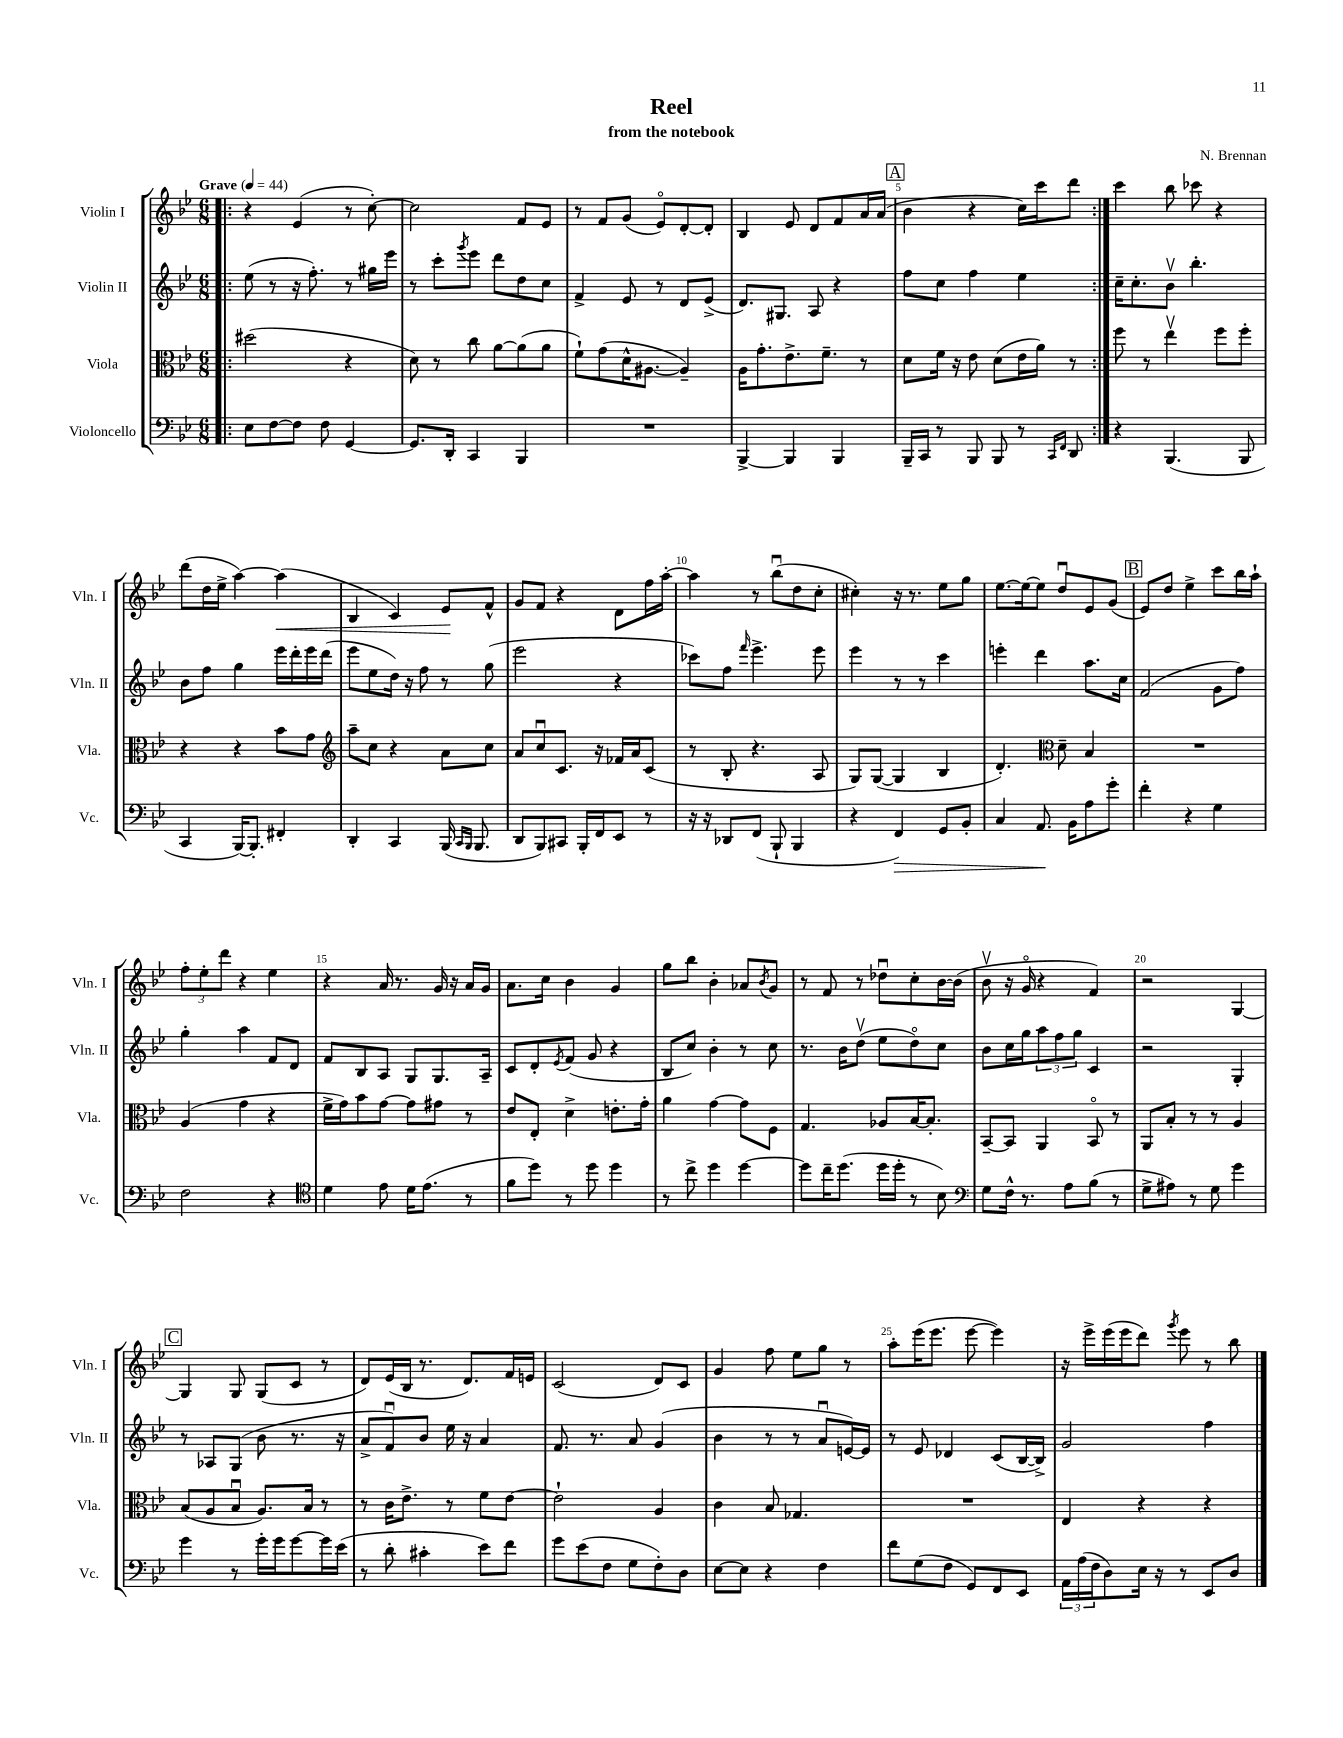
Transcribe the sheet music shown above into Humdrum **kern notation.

**kern	**kern	**kern	**kern
*staff4	*staff3	*staff2	*staff1
*clefF4	*clefC3	*clefG2	*clefG2
*k[b-e-]	*k[b-e-]	*k[b-e-]	*k[b-e-]
*M6/8	*M6/8	*M6/8	*M6/8
*MM44	*MM44	*MM44	*MM44
=!|:	=!|:	=!|:	=!|:
8E-	(2dd#	(8ee-	4r
[8F	.	8r	.
8F]	.	16r	(4e-
.	.	8.ff')	.
8F	.	.	.
[4GG	4r	8r	8r
.	.	16gg#	[8cc')
.	.	16eee-	.
=	=	=	=
8.GG]	8d)	8r	2cc]
.	8r	8ccc'	.
16DD'	.	.	.
.	.	8qggg	.
4CC	8cc	8eee-	.
.	[8a	8ddd	.
4BBB-	(8a]	8dd	8f
.	8a	8cc	8e-
=	=	=	=
2.r	8f`)	4f^	8r
.	(8g	.	8f
.	16d^^	8e-	(8g
.	[8.A#	.	.
.	.	8r	8e-o)
.	4A#~])	8d	[8d'
.	.	(8e-^	8d']
=	=	=	=
[4BBB-^	16A	8.d)	4B-
.	8.g'	.	.
.	.	8.G#	.
4BBB-]	8.e-^	.	8e-
.	.	8A	8d
.	8.f~	.	.
4BBB-	.	4r	8f
.	8r	.	16a
.	.	.	(16a
=	=	=	=
16BBB-~	8d	8ff	4b-
16CC	.	.	.
8r	16f	8cc	.
.	16r	.	.
8BBB-	8e-	4ff	4r
8BBB-	(8d	.	.
8r	16e-	4ee-	16cc)
.	16a)	.	16ccc
16qqCC	.	.	.
16qqFF	.	.	.
8DD	8r	.	8ddd
=:|!	=:|!	=:|!	=:|!
4r	8ff	16cc~	4ccc
.	.	8.cc'	.
.	8r	.	.
(4.BBB-	4ee-v	8b-v	8bb-
.	.	4.bb-'	8ccc-
.	8ff	.	4r
8BBB-	8ff'	.	.
=	=	=	=
4CC	4r	8b-	(8ddd
.	.	8ff	16dd
.	.	.	16ee-^
[16BBB-)	4r	4gg	[4aa)
8.BBB-']	.	.	.
4FF#'	8b-	16eee-	(4aa]
.	.	16ddd'	.
.	8g	16eee-	.
.	.	(16ddd	.
=	=	=	=
*	*clefG2	*	*
4DD'	8aa~	8eee-	4B-
.	8cc	8ee-	.
4CC	4r	16dd)	4c)
.	.	16r	.
.	.	8ff	.
(16BBB-	8a	8r	8e-
16qqCC	.	.	.
16qqBBB-	.	.	.
8.BBB-	.	.	.
.	8cc	(8gg	8f^^
=	=	=	=
8DD	8a	2eee-	8g
8BBB-)	8ccu	.	8f
8CC#	8.c	.	4r
16BBB-'	.	.	.
16FF	16r	.	.
8EE-	16f-	4r	8d
.	16a	.	.
8r	(8c	.	16ff
.	.	.	[16aa'
=	=	=	=
16r	8r	8ccc-)	4aa]
16r	.	.	.
8DD-	8B-'	8ff	.
.	.	16qqfff	.
(8FF	4.r	4.eee-^	8r
8BBB-`	.	.	(8bb-u
4BBB-	.	.	8dd
.	8A	8eee-	8cc'
=	=	=	=
4r	8G)	4eee-	4cc#')
.	([8G	.	.
4FF)	4G]	8r	16r
.	.	.	8.r
.	.	8r	.
8GG	4B-	4ccc	8ee-
8BB-'	.	.	8gg
=	=	=	=
4C	4.d')	4eee'	[8.ee-
.	.	.	16ee-_
8.AA	.	4ddd	8ee-]
*	*clefC3	*	*
.	8d~	.	8ddu
16BB-	.	.	.
8A	4B-	8.aa	8e-
8g'	.	.	(8g
.	.	16cc	.
=	=	=	=
4f'	2.r	(2f	8e-)
.	.	.	8dd
4r	.	.	4ee-^
4G	.	8g	8ccc
.	.	8ff)	16bb-
.	.	.	16aa`
=	=	=	=
2F	(4A	4gg'	12ff'
.	.	.	12ee-'
.	.	.	12ddd
.	4g	4aa	4r
4r	4r	8f	4ee-
.	.	8d	.
=	=	=	=
*clefC4	*	*	*
4d	16f^	8f	4r
.	16g)	.	.
.	8b-	8B-	.
8e-	[8g	8A	16a
.	.	.	8.r
16d	8g]	8G	.
(8.e-	.	.	.
.	8g#	8.G	16g
.	.	.	16r
8r	8r	.	16a
.	.	16A~	16g
=	=	=	=
8f	8e-	8c	8.a
8dd)	8E-'	8d'	.
.	.	.	16cc
.	.	8qe-	.
8r	4d^	(8f	4b-
8dd	.	8g	.
4dd	8.e'	4r	4g
.	16g'	.	.
=	=	=	=
8r	4a	8B-	8gg
8cc^	.	8cc)	8bb-
4dd	[4g	4b-'	4b-'
[4dd	8g]	8r	8a-
.	.	.	8qb-
.	8F	8cc	8g
=	=	=	=
8dd]	4.G	8.r	8r
16cc~	.	.	8f
(8.dd	.	16b-	.
.	.	(8ddv	8r
16dd	8A-	8ee-	8dd-u
16dd'	.	.	.
8r	[16B-	8ddo)	8cc'
.	8.B-']	.	.
8B-)	.	8cc	[16b-
.	.	.	(16b-]
=	=	=	=
*clefF4	*	*	*
8G	[8BB-~	8b-	8b-v
16F^^	8BB-]	16cc	16r
8.r	.	16gg	16go
.	4AA	12aa	4r
.	.	12ff	.
8A	.	.	.
.	.	12gg	.
(8B-	8BB-o	4c	4f)
8r	8r	.	.
=	=	=	=
8G^	8AA	2r	2r
8A#)	8B-'	.	.
8r	8r	.	.
8G	8r	.	.
4g	4A	4G'	[4G
=	=	=	=
4g	(8B-	8r	4G]
.	8A	8A-	.
8r	8B-u	(8G	8G
16g'	8.A)	8b-	(8G
16g	.	.	.
[8g	.	8.r	8c
.	16B-	.	.
16g]	8r	.	8r
(16e-	.	16r	.
=	=	=	=
8r	8r	8a^	8d)
8d'	16c	8fu)	(16e-
.	8.e-^	.	16B-
4c#'	.	8b-	8.r
.	8r	16ee-	.
.	.	16r	8.d)
8e-)	8f	4a	.
8f	[8e-	.	16f
.	.	.	16e
=	=	=	=
8g	2e-`]	8.f	(2c
(8e-	.	.	.
.	.	8.r	.
8F	.	.	.
8G	.	8a	.
8F')	4A	(4g	8d)
8D	.	.	8c
=	=	=	=
[8E-	4c	4b-	4g
8E-]	.	.	.
4r	8B-	8r	8ff
.	4.G-	8r	8ee-
4F	.	8au	8gg
.	.	[16e)	8r
.	.	16e]	.
=	=	=	=
8f	2.r	8r	8aa'
(8G	.	8e-	(16eee-
.	.	.	8.eee-
8F	.	4d-	.
8GG)	.	.	[8eee-
8FF	.	(8c	4eee-])
8EE-	.	[16B-	.
.	.	16B-^])	.
=	=	=	=
24AA	4E-	2g	16r
(24A	.	.	.
.	.	.	16eee-^
24F	.	.	.
8D)	.	.	(16eee-
.	.	.	16eee-
16E-	4r	.	8ddd)
16r	.	.	.
.	.	.	8qggg
8r	.	.	8eee-
8EE-	4r	4ff	8r
8D	.	.	8bb-
==	==	==	==
*-	*-	*-	*-
